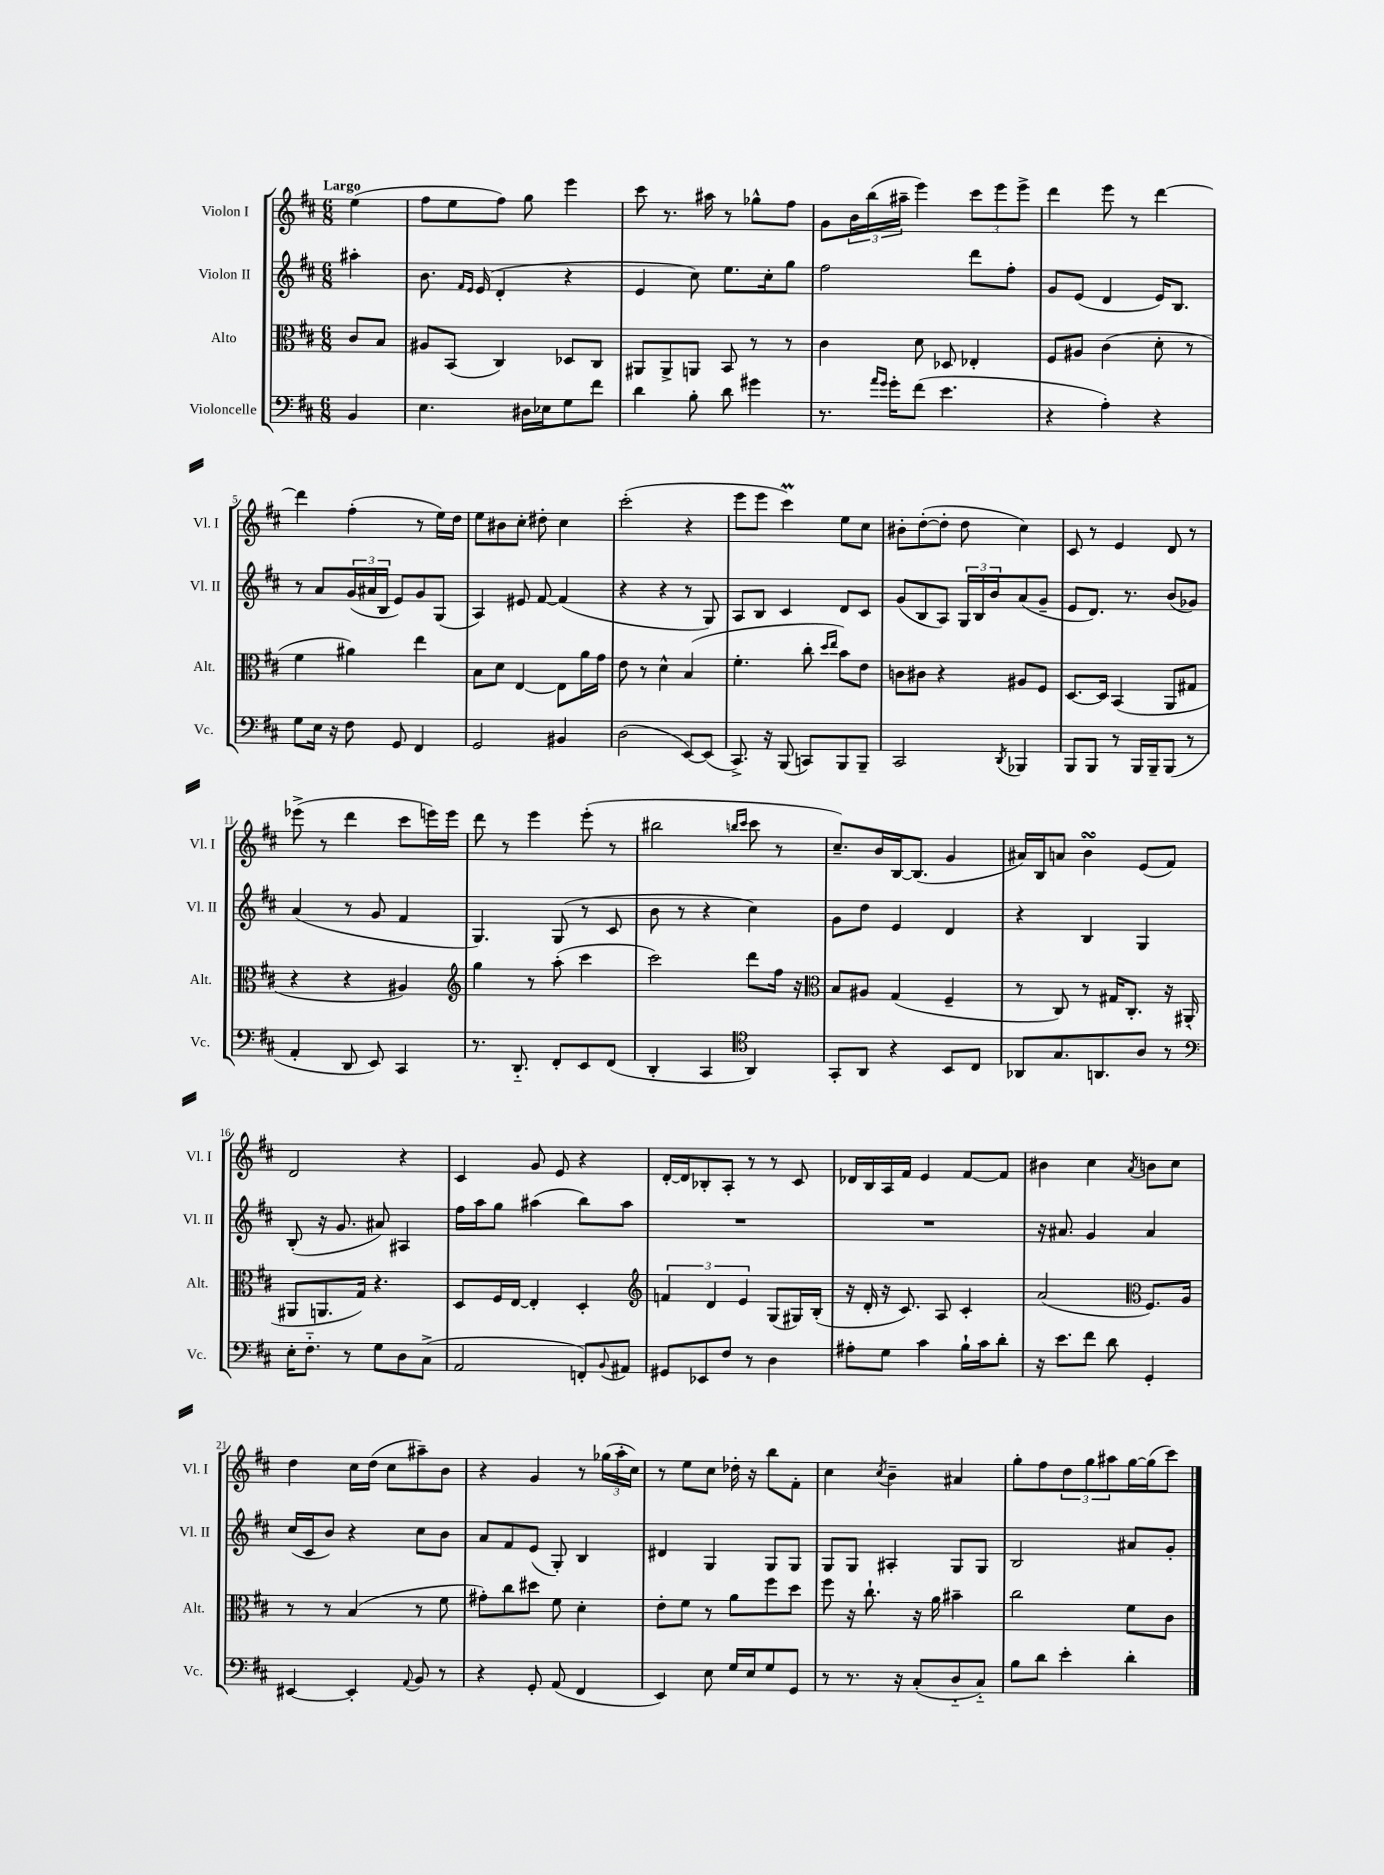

**kern	**kern	**kern	**kern
*staff4	*staff3	*staff2	*staff1
*clefF4	*clefC3	*clefG2	*clefG2
*k[f#c#]	*k[f#c#]	*k[f#c#]	*k[f#c#]
*M6/8	*M6/8	*M6/8	*M6/8
4BB/	8c#/L	4aa#'\	(4ee\
.	8B/J	.	.
=	=	=	=
4.E\	8A#/L	8.b\	8ff#\L
.	(8BB/J	.	8ee\
.	.	16qqf#/LL	.
.	.	16qqe/JJ	.
.	.	(16e/	.
.	4C#/)	4d'/	8ff#\J)
16D#\LL	.	.	8gg\
16E-\J	.	.	.
8G\	8D-/L	4r	4eee\
8f#\J	8C#/J	.	.
=	=	=	=
4d\	8AA#/L	4e/	8ccc#\
.	8AA#^/	.	8.r
8B'\	8AA/J	8cc#\)	.
.	.	.	16aa#\
8d\	8BB/	8.ee\L	8r
4g#\	8r	.	8gg-^^\L
.	.	16cc#'\k	.
.	8r	8gg\J	8ff#\J
=	=	=	=
8.r	4c#\	2ff#\	8g\L
.	.	.	24b\L
.	.	.	(24bb\
16qqa/LL	.	.	.
16qqg/JJ	.	.	.
16g'\LK	.	.	.
.	.	.	24aa#~\JJ
(8f#\J	8d\	.	4eee\)
4.e\	8D-/	.	.
.	4E-'/	8ddd\L	12ccc#\L
.	.	.	12eee\
.	.	8ff#'\J	.
.	.	.	12eee^\J
=	=	=	=
4r	8F#/L	8g/L	4ddd\
.	8A#/J	(8e/J	.
4A'\)	(4c#\	4d/	8eee\
.	.	.	8r
4r	8d'\	16e/LK)	[4ddd\
.	.	8.B/J	.
.	8r	.	.
=	=	=	=
8G\L	4f#\	8r	4ddd\]
16E\Jk	.	8a/L	.
16r	.	.	.
8F#\	4a#\)	(24g/L	(4ff#'\
.	.	24a#/	.
.	.	24B/JJ	.
8GG/	.	8e/L)	.
4FF#/	4ee\	8g/	8r
.	.	(8G/J	16ee\LL)
.	.	.	16dd\JJ
=	=	=	=
2GG/	8B\L	4A/)	8ee\L
.	8d\J	.	8b#\
.	[4E/	8e#/	8cc#'\J
.	.	[8f#/	8dd#'\
4BB#/	8E\]L	(4f#/]	4cc#\
.	16a\L	.	.
.	16g\JJ	.	.
=	=	=	=
(2D\	8e\	4r	(2ccc#'\
.	8r	.	.
.	4d^^\	4r	.
[8EE/L)	(4B/	8r	4r
(8EE/]J	.	8G/)	.
=	=	=	=
8.CC#^/)	4.f#'\	8A/L	8eee\L
.	.	8B/J	8eee\J
16r	.	.	.
(8BBB/	.	4c#/	4ccc#\)
8CC/L)	8cc#'\	.	.
.	16qqdd/LL	.	.
.	16qqee/JJ	.	.
8BBB/	8b\L)	8d/L	8ee\L
8BBB~/J	8e\J	8c#/J	8cc#\J
=	=	=	=
2CC#/	8c\L	(8g/L	8b#'\L
.	8c#\J	8B/	([8dd'\
.	4r	8A/J)	8dd'\]J
.	.	24G/LL	8dd\
.	.	24B/	.
.	.	24b/J	.
8qDD/	.	.	.
4BBB-/	8A#/L	(8a/	4cc#\)
.	8F#/J	8g~/J	.
=	=	=	=
8BBB/L	[8.D/L	8e/L	8c#/
8BBB/J	.	8.d/J)	8r
.	16D/]Jk	.	.
8r	(4BB/	.	4e/
.	.	8.r	.
16BBB/LL	.	.	.
16BBB~/J	.	.	.
(8BBB/J	8AA/L	(8b/L	8d/
8r	8G#/J	8g-/J)	8r
=	=	=	=
4AA'/	4r	(4a/	(8eee-^\
.	.	.	8r
8DD/	4r	8r	4ddd\
8EE/)	.	8g/	.
4CC#/	4A#/)	4f#/	8ccc#\L
.	.	.	16eee\L)
.	.	.	16eee\JJ
=	=	=	=
*	*clefG2	*	*
8.r	4gg\	4.G/)	8ddd\
.	.	.	8r
8.DD'~/	.	.	.
.	8r	.	4eee\
8FF#'/L	(8aa'\	(8G/	.
8EE/	4ccc#\	8r	(8eee'\
(8FF#/J	.	8c#/	8r
=	=	=	=
4DD'/	2ccc#\)	8b\	2bb#\
.	.	8r	.
4CC#/	.	4r	.
*clefC4	*	*	*
.	.	.	16qqbb/LL
.	.	.	16qqccc#/JJ
4AA/)	8ddd\L	4cc#\)	8ccc#\
.	16ff#\Jk	.	8r
.	16r	.	.
=	=	=	=
*	*clefC3	*	*
8GG'/L	8B/L	8g\L	8.cc#~/L)
8AA/J	8A#/J	8dd\J	.
.	.	.	16b/L
4r	(4G/	4e/	[16B/J
.	.	.	(8.B/]J
8BB/L	4F#~/	4d/	4g/
8C#/J	.	.	.
=	=	=	=
8AA-/L	8r	4r	16a#/LL)
.	.	.	16B/J
8.G/	8C#/)	.	8a/J
.	8r	4B/	4b\
8.AA/	.	.	.
.	16G#/LK	.	.
.	8.C#'/J	.	.
8A/J	.	4G/	(8e/L
8r	16r	.	8f#/J)
.	(16AA#'/	.	.
=	=	=	=
*clefF4	*	*	*
16E'\LK	8AA#/L	(8B'/	2d/
8.F#'~\J	.	.	.
.	8.AA/	16r	.
.	.	8.g/	.
8r	.	.	.
.	16G/Jk)	.	.
8G\L	4.r	8a#/)	.
8D\	.	4A#/	4r
(8C#^\J	.	.	.
=	=	=	=
2AA/	8D/L	16ff#\LL	4c#/
.	.	16aa\J	.
.	16F#/L	8gg\J	.
.	[16E/JJ	.	.
.	4E'/]	(4aa#\	8g/
.	.	.	8e/
8FF'/L)	4D'/	8bb\L)	4r
8qqBB/	.	.	.
8AA#/J	.	8aa#\J	.
=	=	=	=
*	*clefG2	*	*
8GG#/L	6f/	2.r	[16d'/LL
.	.	.	16d/]J
8EE-/	.	.	8B-'/
.	6d/	.	.
8F#/J	.	.	8A'/J
.	6e/	.	.
8r	.	.	8r
4D\	(8G/L	.	8r
.	16G#/L)	.	8c#/
.	(16B'/JJ	.	.
=	=	=	=
8A#'\L	16r	2.r	16d-/LL
.	16d'/	.	16B/
8G\J	16r	.	16A/
.	8.c#/)	.	16f#/JJ
4c#\	.	.	4e/
.	8A/	.	.
16B`\LL	4c#'/	.	[8f#/L
16c#\J	.	.	.
8d'\J	.	.	8f#/]J
=	=	=	=
16r	(2a/	16r	4b#\
8.e\L	.	8.a#/	.
8f#\J	.	4g/	4cc#\
8d\	.	.	.
*	*clefC3	*	*
.	.	.	8qa/
4GG'/	8.F#/L)	4a#/	8b\L
.	.	.	8cc#\J
.	16A/Jk	.	.
=	=	=	=
[4EE#/	8r	(16cc#/LL	4dd\
.	.	16c#/J	.
.	8r	8b/J)	.
4EE#'/]	(4B/	4r	16cc#\LL
.	.	.	(16dd\JJ
.	.	.	8cc#\L
8qqAA/	.	.	.
8BB/	8r	8cc#\L	8aa#~\)
8r	8f#\	8b\J	8b\J
=	=	=	=
4r	8g#'\L)	8a/L	4r
.	8cc#\	8f#/	.
8GG'/	8dd#\J	(8e/J	4g/
(8AA/	8f#\	8G'/)	.
4FF#/	4d'\	4B/	8r
.	.	.	(24gg-\LL
.	.	.	24aa'\
.	.	.	24cc#\JJ)
=	=	=	=
4EE/)	8e'\L	4d#/	8r
.	8f#\J	.	8ee\L
8E\	8r	4G/	8cc#\J
16G/LL	8a\L	.	16dd-'\
16E/J	.	.	16r
8G/	8ff#\	8G/L	8bb\L
8GG/J	8dd\J	8G/J	8f#'\J
=	=	=	=
8r	8ff#\	8G/L	4cc#\
8.r	16r	8G/J	.
.	8.cc#`\	.	.
.	.	.	8qcc#/
.	.	4A#'/	4b~\
16r	.	.	.
(8C#'/L	16r	.	.
.	16a\	.	.
8D'~/	4b#~\	8G/L	4a#/
8C#'~/J)	.	8G/J	.
=	=	=	=
8B\L	2cc#\	2B/	8gg'\L
8d\J	.	.	8ff#\
4e'\	.	.	12dd\
.	.	.	12gg\
.	.	.	12aa#\
4d'\	8f#\L	8a#/L	[16gg\L
.	.	.	(16gg\]J
.	8c#\J	8g'/J	8ccc#\J)
==	==	==	==
*-	*-	*-	*-
